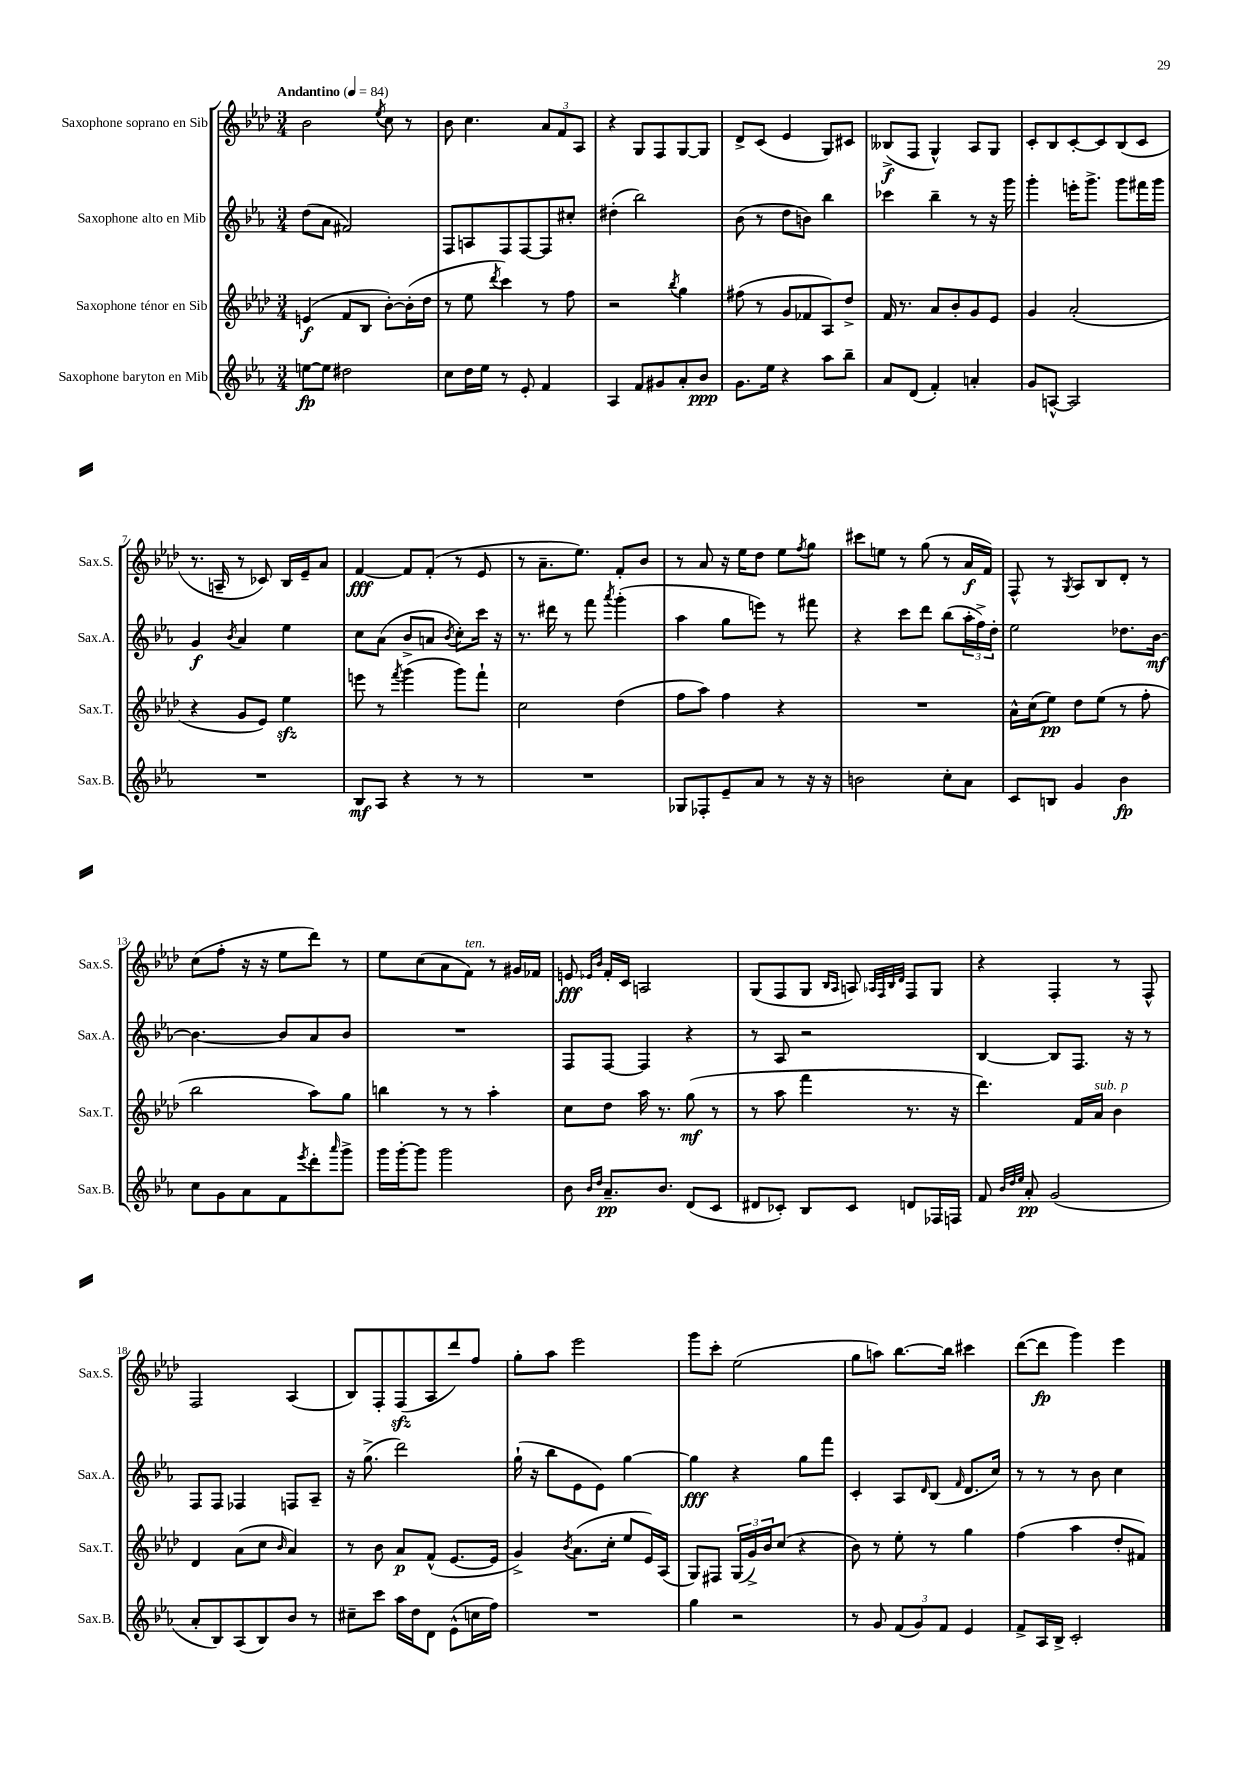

**kern	**dynam	**kern	**dynam	**kern	**dynam	**kern	**dynam
*part4	*part4	*part3	*part3	*part2	*part2	*part1	*part1
*staff4	*staff4	*staff3	*staff3	*staff2	*staff2	*staff1	*staff1
*I"Saxophone baryton en Mib	*	*I"Saxophone ténor en Sib	*	*I"Saxophone alto en Mib	*	*I"Saxophone soprano en Sib	*
*I'Sax.B.	*	*I'Sax.T.	*	*I'Sax.A.	*	*I'Sax.S.	*
*clefG2	*	*clefG2	*	*clefG2	*	*clefG2	*
*k[b-e-a-]	*	*k[b-e-a-d-]	*	*k[b-e-a-]	*	*k[b-e-a-d-]	*
*M3/4	*	*M3/4	*	*M3/4	*	*M3/4	*
*MM84	*	*MM84	*	*MM84	*	*MM84	*
=1	=1	=1	=1	=1	=1	=1	=1
!	!	!	!	!	!	!LO:TX:a:B:t=Andantino	!
[8een\L	fp	(4en/	f	(8dd\L	.	2b-\	.
8ee\J]	.	.	.	8a-\J	.	.	.
2dd#X\	.	8f/L	.	2f#X/)	.	.	.
.	.	8B-/J	.	.	.	.	.
.	.	.	.	.	.	8qee-/	.
.	.	[8b-'\L)	.	.	.	8cc\	.
.	.	(16b-'\L]	.	.	.	8r	.
.	.	16dd-\JJ	.	.	.	.	.
=2	=2	=2	=2	=2	=2	=2	=2
8cc\L	.	8r	.	8F/L	.	8b-\	.
16dd\L	.	8ee-\	.	8An/	.	4.cc\	.
16ee-\JJ	.	.	.	.	.	.	.
.	.	8qddd-/	.	.	.	.	.
8r	.	4ccc\)	.	8F/	.	.	.
8e-'/	.	.	.	[8F/	.	.	.
4f/	.	8r	.	8F/]	.	12a-/L	.
.	.	.	.	.	.	12f/	.
.	.	8ff\	.	8cc#X'/J	.	.	.
.	.	.	.	.	.	12A-/J	.
=3	=3	=3	=3	=3	=3	=3	=3
4A-/	.	2r	.	(4dd#X'\	.	4r	.
8f/L	.	.	.	2bb-\)	.	8G/L	.
8g#X/	.	.	.	.	.	8F/	.
.	.	8qbb-/	.	.	.	.	.
8a-'/	.	4gg\	.	.	.	[8G/	.
8b-/J	ppp	.	.	.	.	8G/J]	.
=4	=4	=4	=4	=4	=4	=4	=4
8.g\L	.	(8ff#X\	.	(8b-\	.	8d-^/L	.
.	.	8r	.	8r	.	(8c/J	.
16ee-\Jk	.	.	.	.	.	.	.
4r	.	8g/L	.	8dd\L	.	4e-/	.
.	.	8f-X/	.	8bn\J)	.	.	.
8aa-\L	.	8A-/)	.	4bb-\	.	8G/L)	.
8bb-~\J	.	8dd-^/J	.	.	.	8c#X/J	.
=5	=5	=5	=5	=5	=5	=5	=5
8a-/L	.	16f/	.	4ccc-X\	.	(8B--X^/L	f
.	.	8.r	.	.	.	.	.
(8d/J	.	.	.	.	.	8F/J	.
4f'/)	.	8a-/L	.	4bb-~\	.	4G^^/)	.
.	.	8b-'/	.	.	.	.	.
4an'/	.	8g/	.	8r	.	8A-/L	.
.	.	8e-/J	.	16r	.	8G/J	.
.	.	.	.	16ggg\	.	.	.
=6	=6	=6	=6	=6	=6	=6	=6
8g/L	.	4g/	.	4ggg'\	.	8c'/L	.
[8An^^/J	.	.	.	.	.	8B-/	.
2A/]	.	(2a-'/	.	16eeen'\KL	.	[8c'/	.
.	.	.	.	8.ggg^\J	.	.	.
.	.	.	.	.	.	8c/]	.
.	.	.	.	8ggg\L	.	(8B-/	.
.	.	.	.	16fff#X\L	.	8c/J	.
.	.	.	.	16ggg\JJ	.	.	.
!!LO:LB:g=z
=7	=7	=7	=7	=7	=7	=7	=7
2.r	.	4r	.	4g/	f	8.r	.
.	.	.	.	.	.	16An~/	.
.	.	.	.	8qb-/	.	.	.
.	.	8g/L	.	4a-/	.	8r	.
.	.	8e-/J)	.	.	.	8c-X/)	.
.	.	4ee-zz\	.	4ee-\	.	16B-/LL	.
.	.	.	.	.	.	16e-~/J	.
.	.	.	.	.	.	8a-/J	.
=8	=8	=8	=8	=8	=8	=8	=8
8B-/L	mf	8eeen\	.	8cc\L	.	[4f/	fff
8A-/J	.	8r	.	(8a-\J	.	.	.
.	.	8qfff/	.	.	.	.	.
4r	.	(4ggg\	.	8b-^/L	.	8f/L]	.
.	.	.	.	8an/J	.	(8f'/J	.
.	.	.	.	8qb-/	.	.	.
8r	.	8ggg\L)	.	8cc'\L)	.	8r	.
8r	.	8fff`\J	.	16ccc\Jk	.	8e-/	.
.	.	.	.	16r	.	.	.
=9	=9	=9	=9	=9	=9	=9	=9
2.r	.	2cc\	.	8.r	.	8r	.
.	.	.	.	.	.	8.a-~\L	.
.	.	.	.	16ddd#X\	.	.	.
.	.	.	.	8r	.	.	.
.	.	.	.	.	.	8.ee-\J)	.
.	.	.	.	8fff\	.	.	.
.	.	.	.	8qaaa-/	.	.	.
.	.	(4dd-\	.	(4ggg'\	.	8f'/L	.
.	.	.	.	.	.	8b-/J	.
=10	=10	=10	=10	=10	=10	=10	=10
8G-X/L	.	8ff\L	.	4aa-\	.	8r	.
8F-X'/	.	8aa-\J)	.	.	.	8a-/	.
8e-~/	.	4ff\	.	8gg\L	.	16r	.
.	.	.	.	.	.	16ee-\KL	.
8a-/J	.	.	.	8eeen\J)	.	8dd-\J	.
8r	.	4r	.	8r	.	8ee-\L	.
.	.	.	.	.	.	8qff/	.
16r	.	.	.	8fff#X\	.	8gg\J	.
16r	.	.	.	.	.	.	.
=11	=11	=11	=11	=11	=11	=11	=11
2bn\	.	2.r	.	4r	.	8ccc#X\L	.
.	.	.	.	.	.	8een\J	.
.	.	.	.	8ccc\L	.	8r	.
.	.	.	.	8ddd\J	.	(8gg\	.
8cc'\L	.	.	.	(8bb-\L	.	8r	.
8a-\J	.	.	.	24aa-'\L	.	16a-/LL	f
.	.	.	.	24ff^\)	.	.	.
.	.	.	.	.	.	16f/JJ)	.
.	.	.	.	24dd'\JJ	.	.	.
=12	=12	=12	=12	=12	=12	=12	=12
8c/L	.	16a-^^\LL	.	2ee-\	.	8F^^/	.
.	.	(16cc\J	.	.	.	.	.
8Bn/J	.	8ee-\J)	pp	.	.	8r	.
.	.	.	.	.	.	8qG/	.
4g/	.	8dd-\L	.	.	.	8A-/L	.
.	.	(8ee-\J	.	.	.	8B-/	.
4b-\	fp	8r	.	8.dd-X\L	.	8d-'/J	.
.	.	8ff'\	.	.	.	8r	.
.	.	.	.	[16b-\Jk	mf	.	.
!!LO:LB:g=z
=13	=13	=13	=13	=13	=13	=13	=13
8cc\L	.	2bb-\	.	4.b-\_	.	(8cc\L	.
8g\	.	.	.	.	.	8ff'\J	.
8a-\	.	.	.	.	.	16r	.
.	.	.	.	.	.	16r	.
8f\	.	.	.	8b-/L]	.	8ee-\L	.
8qeee-/	.	.	.	.	.	.	.
8ddd'\	.	8aa-\L)	.	8a-/	.	8ddd-\J)	.
16qqaaa-/	.	.	.	.	.	.	.
8ggg^\J	.	8gg\J	.	8b-/J	.	8r	.
=14	=14	=14	=14	=14	=14	=14	=14
16ggg\LL	.	4bbn\	.	2.r	.	8ee-\L	.
[16ggg'\J	.	.	.	.	.	.	.
8ggg\J]	.	.	.	.	.	(8cc\	.
2ggg\	.	8r	.	.	.	8a-\	.
!	!	!	!	!	!	!LO:TX:a:i:t=ten.	!
.	.	8r	.	.	.	8f\J)	.
.	.	4aa-'\	.	.	.	8r	.
.	.	.	.	.	.	16g#X/LL	.
.	.	.	.	.	.	16f-X/JJ	.
=15	=15	=15	=15	=15	=15	=15	=15
8b-\	.	8cc\L	.	8F/L	.	8en/	fff
16qqb-/LL	.	.	.	.	.	16qqe-X/LL	.
16qqdd/JJ	.	.	.	.	.	16qqb-/JJ	.
8.a-~/L	pp	8dd-\J	.	[8F/J	.	16f'/LL	.
.	.	.	.	.	.	16c/JJ	.
.	.	16aa-\	.	4F/]	.	2An/	.
8.b-/J	.	8.r	.	.	.	.	.
(8d/L	.	(8gg\	mf	4r	.	.	.
8c/J	.	8r	.	.	.	.	.
=16	=16	=16	=16	=16	=16	=16	=16
8d#X/L	.	8r	.	8r	.	(8G/L	.
8c-X'/J)	.	8aa-\	.	8A-/	.	8F/	.
8B-/L	.	4fff\	.	2r	.	8G/J	.
.	.	.	.	.	.	16qqB-/LL	.
.	.	.	.	.	.	16qqA-/JJ	.
8c-/J	.	.	.	.	.	8An/)	.
.	.	.	.	.	.	32qqA-X/LLL	.
.	.	.	.	.	.	32qqF/	.
.	.	.	.	.	.	32qqB-/	.
.	.	.	.	.	.	32qqd-/JJJ	.
8dn/L	.	8.r	.	.	.	8F/L	.
16F-X/L	.	.	.	.	.	8G/J	.
16Fn/JJ	.	16r	.	.	.	.	.
=17	=17	=17	=17	=17	=17	=17	=17
8f/	.	4.ddd-\)	.	[4B-/	.	4r	.
32qqb-/LLL	.	.	.	.	.	.	.
32qqdd/	.	.	.	.	.	.	.
32qqee-/JJJ	.	.	.	.	.	.	.
8a-'/	pp	.	.	.	.	.	.
(2g/	.	.	.	8B-/L]	.	4F'/	.
.	.	16f/LL	.	8.F/J	.	.	.
!	!	!LO:TX:a:i:t=sub. p	!	!	!	!	!
.	.	16a-/JJ	.	.	.	.	.
.	.	4b-\	.	.	.	8r	.
.	.	.	.	16r	.	.	.
.	.	.	.	8r	.	8F^^/	.
!!LO:LB:g=z
=18	=18	=18	=18	=18	=18	=18	=18
8a-'/L	.	4d-/	.	8F/L	.	2F/	.
8B-/)	.	.	.	8F/J	.	.	.
(8A-/	.	(8a-\L	.	4F-X/	.	.	.
8B-/)	.	8cc\J	.	.	.	.	.
.	.	16qqb-/	.	.	.	.	.
8b-/J	.	4a-/)	.	8Fn/L	.	(4A-/	.
8r	.	.	.	8A-~/J	.	.	.
=19	=19	=19	=19	=19	=19	=19	=19
8cc#X~\L	.	8r	.	16r	.	8B-/L)	.
.	.	.	.	(8.gg^\	.	.	.
8ccc\J	.	8b-\	.	.	.	8F'/	.
16aa-\LL	.	8a-/L	p	2ddd\)	.	(8Fzz/	.
16dd\J	.	.	.	.	.	.	.
8d\J	.	(8f^^/J	.	.	.	8A-/	.
(8e-^^\L	.	[8.e-/L	.	.	.	8ddd-/)	.
16ccn\L	.	.	.	.	.	8ff/J	.
16ff\JJ)	.	16e-/Jk]	.	.	.	.	.
=20	=20	=20	=20	=20	=20	=20	=20
2.r	.	4g^/)	.	(16gg`\	.	8gg'\L	.
.	.	.	.	16r	.	.	.
.	.	.	.	8bb-\L	.	8aa-\J	.
.	.	8qb-/	.	.	.	.	.
.	.	(8.a-\L	.	8e-\	.	2eee-\	.
.	.	.	.	8e-\J)	.	.	.
.	.	16cc'\Jk	.	.	.	.	.
.	.	8ee-/L	.	[4gg\	.	.	.
.	.	16e-/L)	.	.	.	.	.
.	.	(16A-/JJ	.	.	.	.	.
=21	=21	=21	=21	=21	=21	=21	=21
4gg\	.	8G/L)	.	4gg\]	fff	8ggg\L	.
.	.	8F#X/J	.	.	.	8ccc'\J	.
2r	.	(24G/LL	.	4r	.	(2ee-\	.
.	.	24g^/)	.	.	.	.	.
.	.	24b-/J	.	.	.	.	.
.	.	(8cc/J	.	.	.	.	.
.	.	4r	.	8gg\L	.	.	.
.	.	.	.	8fff\J	.	.	.
=22	=22	=22	=22	=22	=22	=22	=22
8r	.	8b-\)	.	4c'/	.	8gg\L	.
8g/	.	8r	.	.	.	8aan\J)	.
(12f/L	.	8ee-'\	.	8A-/L	.	[8.bb-\L	.
12g/)	.	.	.	.	.	.	.
.	.	.	.	16qqd/	.	.	.
.	.	8r	.	(8B-/J	.	.	.
12f/J	.	.	.	.	.	.	.
.	.	.	.	.	.	16bb-\Jk]	.
.	.	.	.	16qqf/	.	.	.
4e-/	.	4gg\	.	8.d/L	.	4ccc#X\	.
.	.	.	.	16cc/Jk)	.	.	.
=23	=23	=23	=23	=23	=23	=23	=23
8f^/L	.	(4ff\	.	8r	.	([8ddd-\L	.
16A-/L	.	.	.	8r	.	8ddd-\J]	fp
16B-^/JJ	.	.	.	.	.	.	.
2c'/	.	4aa-\	.	8r	.	4ggg\)	.
.	.	.	.	8b-\	.	.	.
.	.	8dd-'/L	.	4cc\	.	4eee-\	.
.	.	8f#X/J)	.	.	.	.	.
==	==	==	==	==	==	==	==
*-	*-	*-	*-	*-	*-	*-	*-
